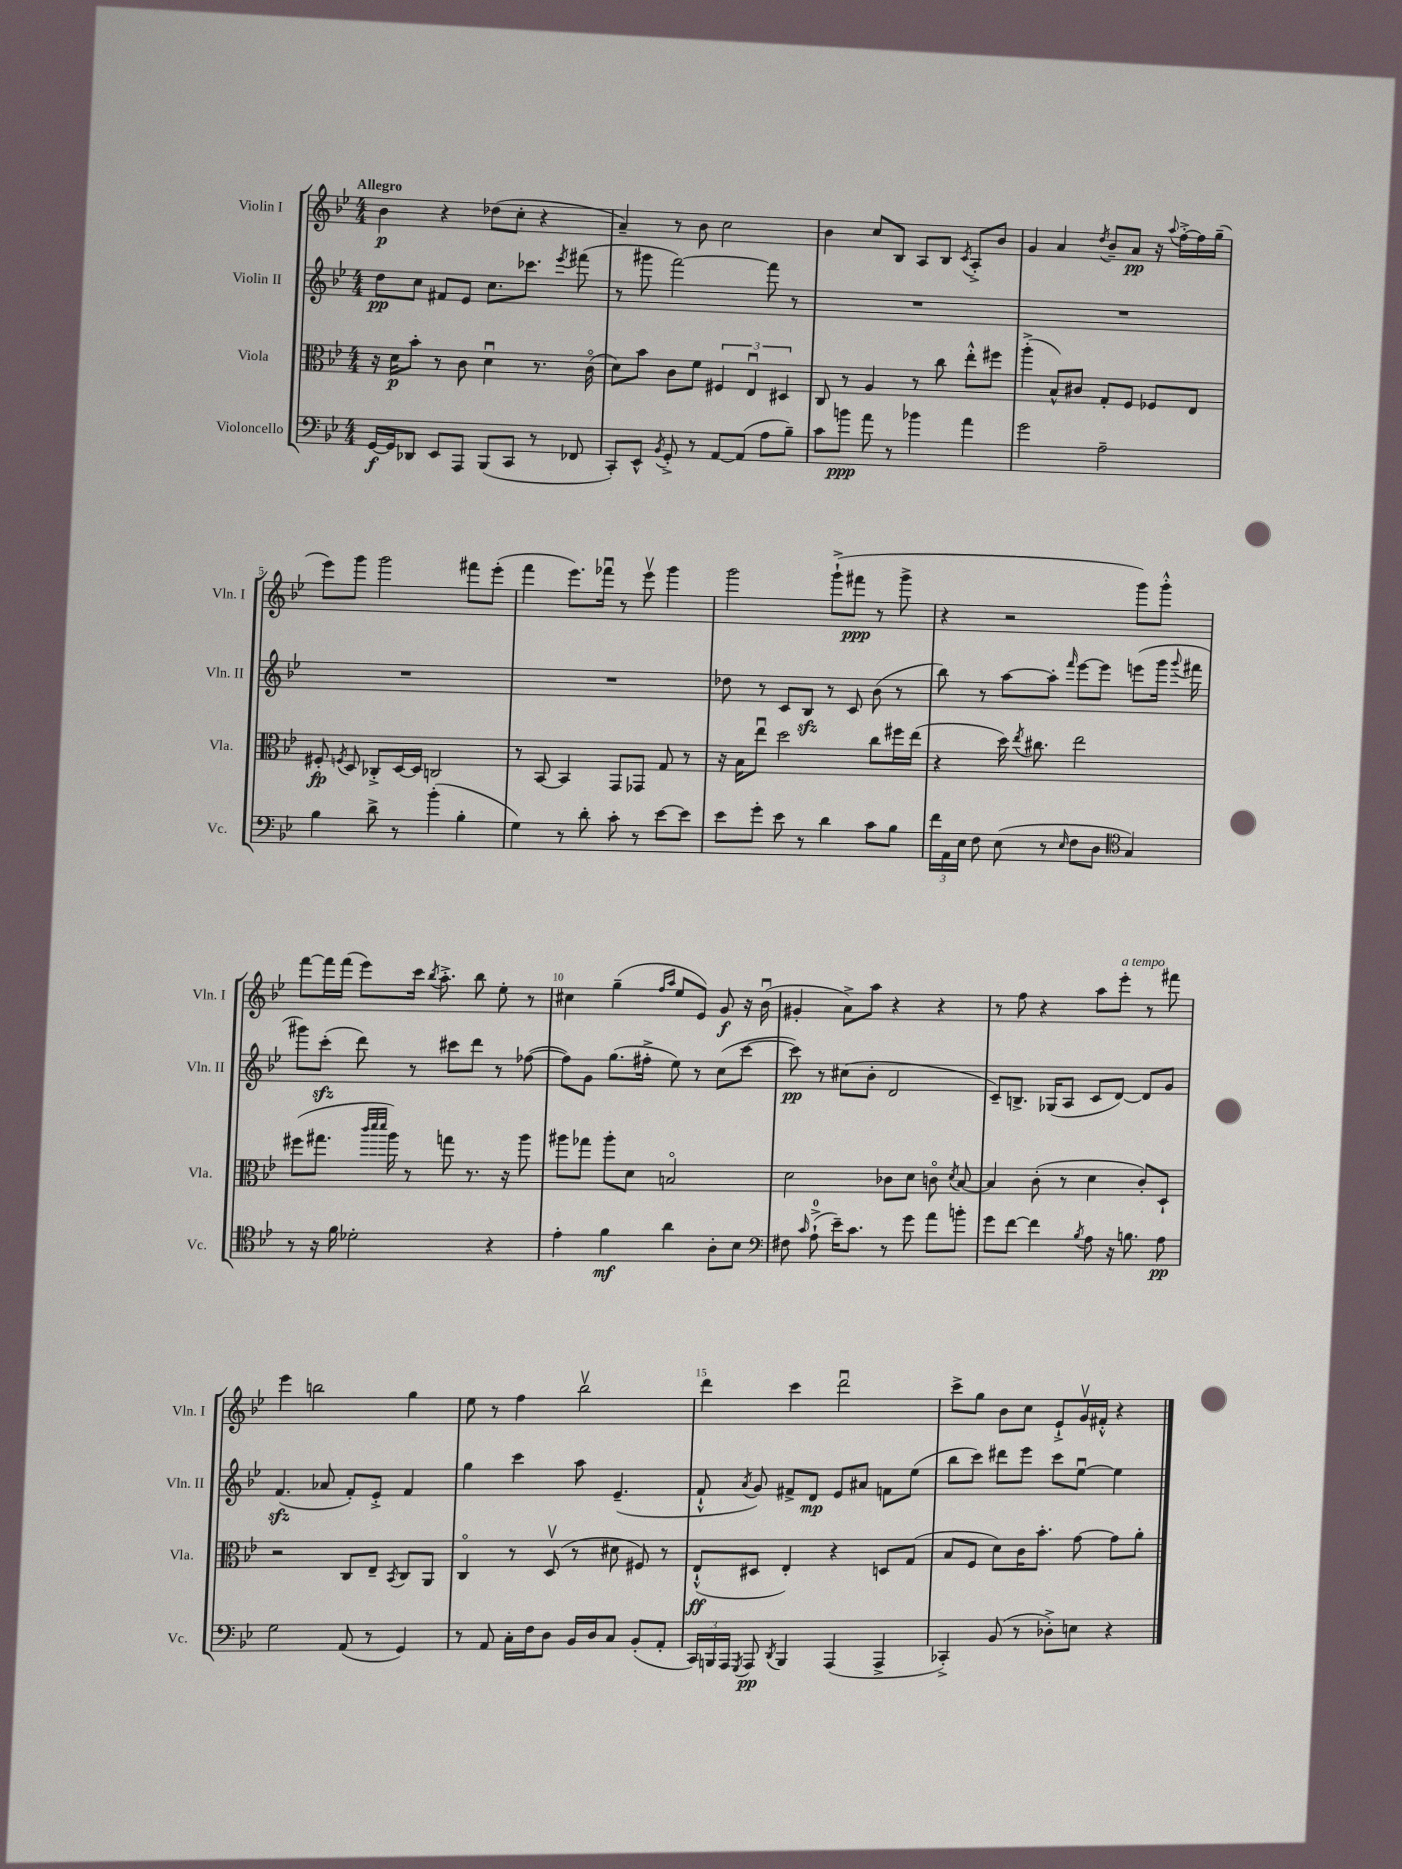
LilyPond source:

<<
\new StaffGroup <<
\new Staff = "s0" \with { instrumentName = "Violin I" shortInstrumentName = "Vln. I" } {
    \clef treble \key bes \major \numericTimeSignature \time 4/4 \tempo "Allegro"
    \autoBeamOff bes'4\p r4 des''8[( c''8]-. r4 |
    a'4--) r8 bes'8 c''2 |
    bes'4 c''8[ bes8] a8[ bes8] \acciaccatura { c'8 } a8[-.-> bes'8] |
    g'4 a'4 \acciaccatura { d''8 } bes'8[-- a'8]\pp r16 \appoggiatura { a''8 } f''16[~-.-> f''16 g''16]--( |
    ees'''8[) g'''8] g'''2 fis'''8[ ees'''8]-.( |
    f'''4 ees'''8.[) fes'''16]\downbow r8 ees'''8\upbow g'''4 |
    g'''2 g'''8[-!->( fis'''8]\ppp r8 g'''8-> |
    r4 r2 g'''8[) g'''8]-.-^ |
    f'''8[~ f'''16 f'''16]( ees'''8[) c'''16] \acciaccatura { bes''8 } a''8.-.-> bes''8 ees''8-. r8 |
    cis''4 g''4--( \grace { f''16[ a''16] } ees''8[ ees'8]) g'8\f r16 bes'16\downbow( |
    gis'4-. a'8[->) a''8] r4 r4 |
    r8 f''8 r4 a''8[ ees'''8]-.^\markup { \italic "a tempo" } r8 fis'''8 |
    ees'''4 b''2 g''4 |
    ees''8 r8 f''4 bes''2\upbow |
    d'''4 c'''4 d'''2\downbow |
    c'''8[-> g''8] bes'8[ c''8] ees'8[-!-> g'16\upbow fis'16]-.-^ r4 \bar "|." |
}
\new Staff = "s1" \with { instrumentName = "Violin II" shortInstrumentName = "Vln. II" } {
    \clef treble \key bes \major \numericTimeSignature \time 4/4
    \autoBeamOff d''8[\pp c''8] fis'8[ ees'8] c''8.[ ces'''8.] \acciaccatura { ees'''8 } fis'''8( |
    r8 gis'''8 f'''2~) f'''8 r8 |
    R1 |
    R1 |
    R1 |
    R1 |
    des''8 r8 c'8[ bes8]\sfz r8 c'8 bes'8( r8 |
    bes''8) r8 a''8[~ a''8]-. \grace { f'''16 } ees'''8[~ ees'''8] e'''8[( g'''16] \appoggiatura { g'''8 } fis'''16 |
    gis'''8[) c'''8]-.\sfz( d'''8) r8 cis'''8[ d'''8] r8 fes''8~( |
    fes''8[) g'8] g''8.[( fis''16]-.-> ees''8) r8 c''8[( c'''8]~ |
    c'''8\pp) r8 cis''8[( bes'8]-. d'2 |
    c'8[--) b8.]-> ges16[( a8] c'8[ d'8]~) d'8[ g'8] |
    f'4.\sfz( aes'8 f'8[-.) ees'8]-.-> f'4 |
    g''4 c'''4 a''8 ees'4.--( |
    f'8-!-^ \acciaccatura { a'8 } g'8) fis'8[-> d'8]\mp ees'8[ ais'8] f'8[ ees''8]( |
    bes''8[ c'''8]) dis'''8[ ees'''8] c'''8[ ees''8]~\downbow ees''4 \bar "|." |
}
\new Staff = "s2" \with { instrumentName = "Viola" shortInstrumentName = "Vla." } {
    \clef alto \key bes \major \numericTimeSignature \time 4/4
    \autoBeamOff r16 d'16[\p bes'8]-. r8 c'8 d'4\downbow r8. c'16\flageolet( |
    d'8[) bes'8] c'8[ f'8] \tuplet 3/2 { fis4 ees4\downbow dis4 } |
    c8 r8 a4 r8 c''8 ees''8[-.-^ fis''8] |
    a''4-.->( bes8[-^) cis'8] g8[-. f8] fes8[ ees8] |
    fis8-.\fp \acciaccatura { f8 } d8 ces8[-.-> d16~ d16] c2 |
    r8 bes,8~ bes,4 g,8[ ges,8] g8 r8 |
    r16 bes16[ ees''8]\downbow d''2 c''8[ fis''16 ees''16]( |
    r4 d''16) \acciaccatura { ees''8 } cis''8. ees''2 |
    fis''8[( gis''8.] \grace { c'''32[ d'''32 d'''32] } a''16) r8 g''8 r8. r16 a''8 |
    ais''8[ ges''8] ais''8[-. d'8] b2\flageolet |
    d'2 ces'8[ d'8] c'8\flageolet \acciaccatura { d'8 } bes8~ |
    bes4 c'8-.( r8 d'4 c'8[-.) d8]-! |
    r2 c8[ ees8]-- \acciaccatura { bes,8 } c8[ a,8] |
    c4\flageolet r8 d8\upbow( r8 dis'8 fis8) r8 |
    ees8[-!-^\ff( dis8] ees4-.) r4 d8[ g8]( |
    bes8[ f8] d'8[) c'16 bes'8.]-. g'8~ g'8[ a'8]-. \bar "|." |
}
\new Staff = "s3" \with { instrumentName = "Violoncello" shortInstrumentName = "Vc." } {
    \clef bass \key bes \major \numericTimeSignature \time 4/4
    \autoBeamOff g,16[~\f g,16 des,8] ees,8[ a,,8] bes,,8[( c,8] r8 fes,8 |
    c,8[-.) ees,8]-^ \acciaccatura { bes,8 } g,8-.-> r8 a,8[~ a,8]( a8[ bes8]--) |
    c'8[ b'8]\ppp a'8 r8 bes'4 a'4 |
    g'2 a2-- |
    bes4 d'8-> r8 bes'4-.( bes4-. |
    g4) r8 d'8-. c'8-. r8 ees'8[~ ees'8] |
    ees'8[ g'8]-. ees'8 r8 d'4 c'8[ bes8] |
    \tuplet 3/2 { f'16[ a,16 ees16] } f8 ees8( r8 \grace { ees16 } f8[ d8] \clef tenor g4) |
    r8 r16 f'16 des'2-. r4 |
    ees'4-. f'4\mf a'4 a8[-. bes8] |
    \clef bass fis8 \grace { c'16 } a8-0-!->( ees'16[--) c'8.] r8 g'8 a'8[ b'8]-. |
    g'8[ f'8]~ f'4 \acciaccatura { bes8 } a8 r16 b8. a8\pp |
    g2 a,8( r8 g,4) |
    r8 a,8 c16[-. f16 d8] bes,16[ d16 c8] bes,8[-.( a,8]-. |
    \tuplet 3/2 { c,16[) b,,16 a,,16] } \acciaccatura { g,,8 } a,,8\pp \acciaccatura { d,8 } b,,4 a,,4( a,,4-> |
    ces,4-.->) bes,8( r8 des8[-.->) e8] r4 \bar "|." |
}
>>
>>
\layout { \context { \Score \override BarNumber.break-visibility = ##(#f #t #t) barNumberVisibility = #(every-nth-bar-number-visible 5) } }
